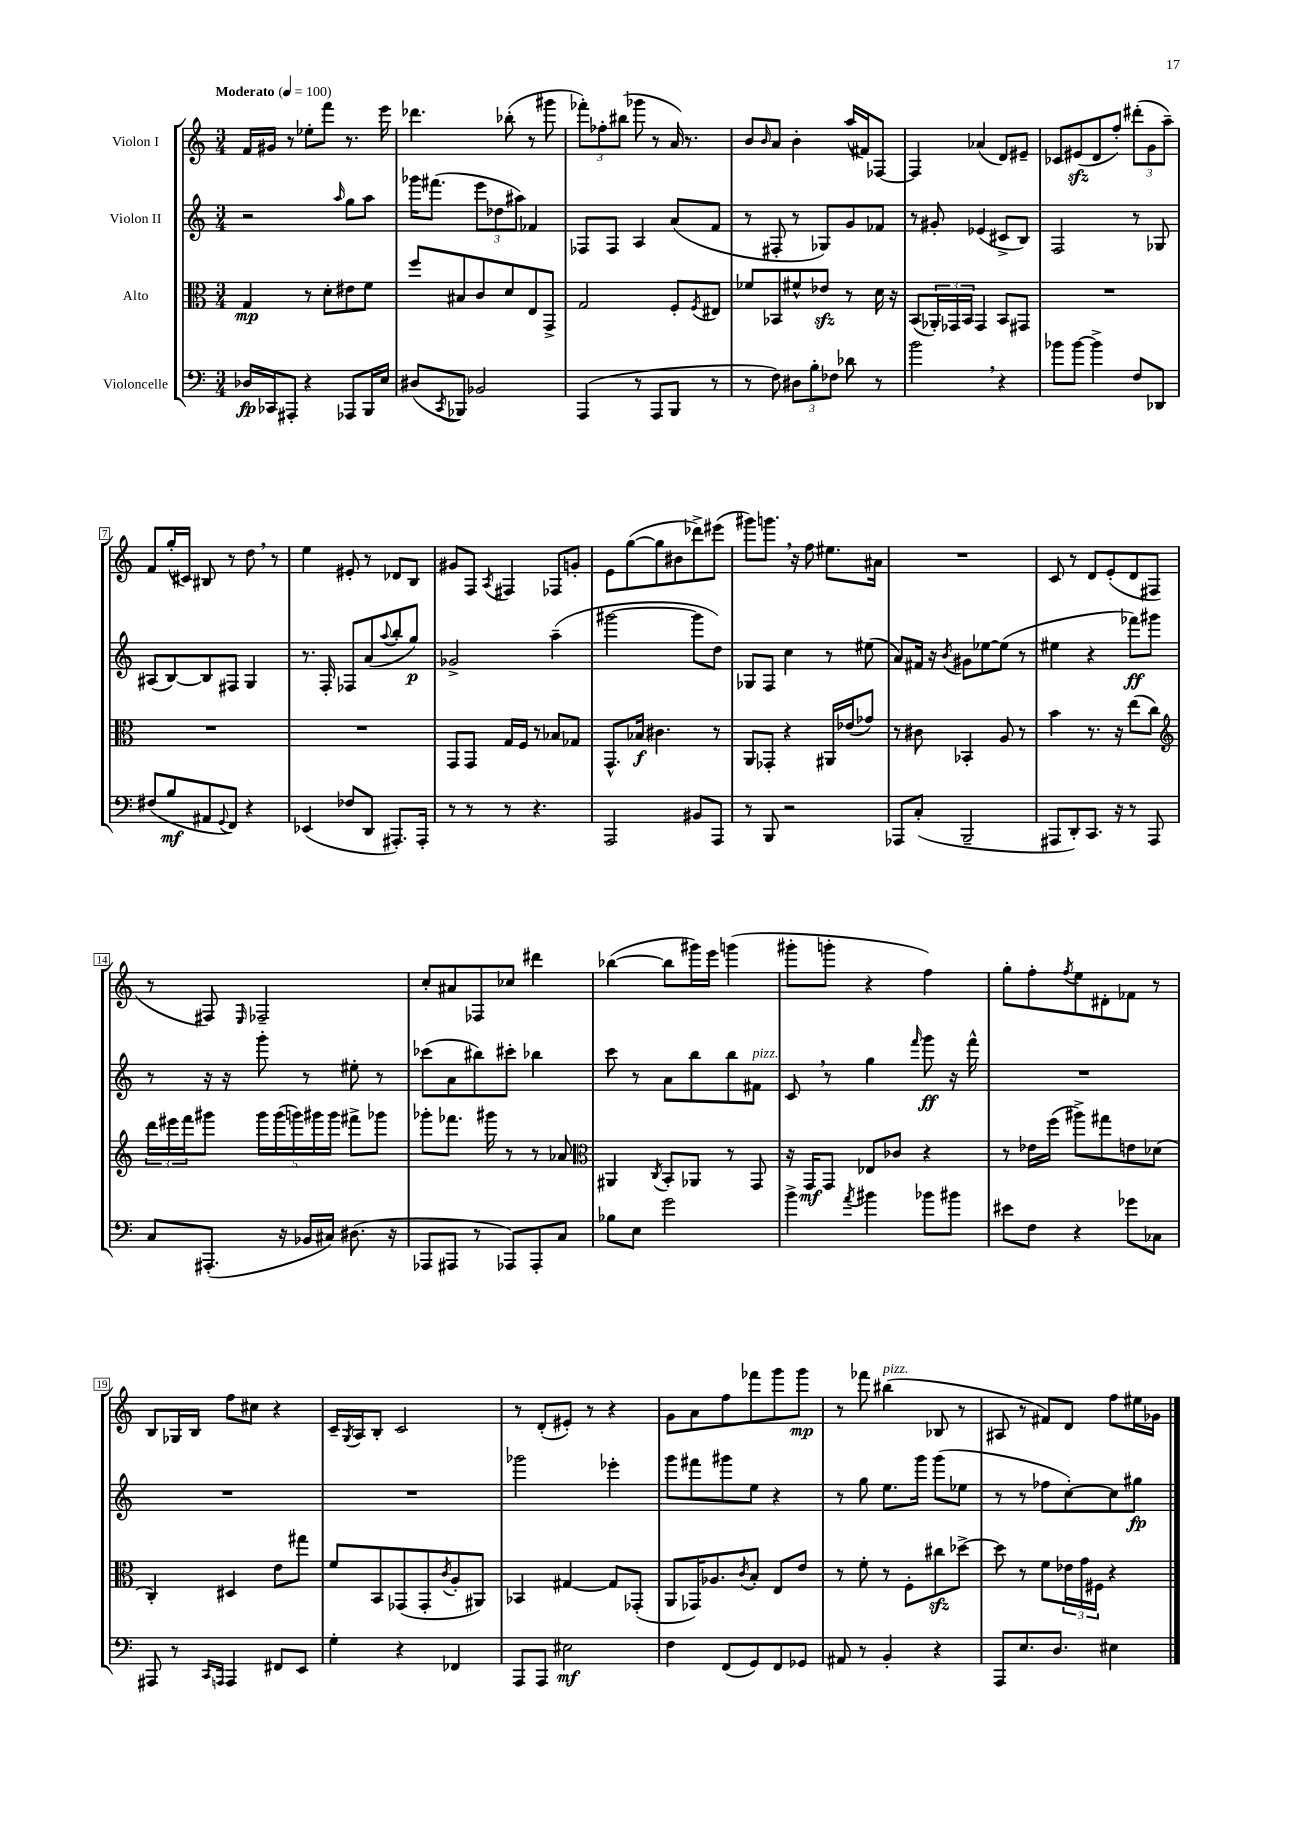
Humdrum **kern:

**kern	**kern	**kern	**kern
*staff4	*staff3	*staff2	*staff1
*clefF4	*clefC3	*clefG2	*clefG2
*k[]	*k[]	*k[]	*k[]
*M3/4	*M3/4	*M3/4	*M3/4
*MM100	*MM100	*MM100	*MM100
16D-	4G	2r	16f
16CC-	.	.	16g#
8AAA#'	.	.	8r
4r	8r	.	8ee-'
.	8d'	.	8fff
.	.	16qqaa	.
8AAA-	8e#	8gg	8.r
16BBB	8f	8aa	.
16E	.	.	16eee
=	=	=	=
(8D#	8ff	16ggg-	4.ddd-
.	.	(8.fff#	.
8qCC	.	.	.
8BBB-)	8B#	.	.
2BB-	8c	12eee	.
.	.	12dd-	.
.	8d	.	(8bb-'
.	.	12aa#)	.
.	8E	4f-	8r
.	8GG^	.	8ggg#
=	=	=	=
(4AAA	2G	8F-	12fff-')
.	.	.	12ff-'
.	.	8F-	.
.	.	.	(12bb#
8r	.	4A	8ggg-
8AAA	.	.	8r
8BBB	8F'	(8a	16a)
.	.	.	8.r
.	8qF	.	.
8r	8E#	8f	.
=	=	=	=
8r	8f-	8r	8b
.	.	.	16qqb
8F)	8BB-	8F#'	8a
12D#	8f#^^	8r	4b'
12B'	.	.	.
.	8e-	8G-)	.
12F-	.	.	.
8d-	8r	8g	(16aa
.	.	.	16f#)
8r	16d	8f-	[8F-
.	16r	.	.
=	=	=	=
2b	(8BB	8r	4F-]
.	24AA-')	8g#'	.
.	24GG-	.	.
.	24BB	.	.
.	4GG-	(4e-	(4a-
4r	8BB	8c#^	8d)
.	8GG#	8B)	8e#~
=	=	=	=
8b-	2.r	2F	8c-
[8b-	.	.	(8e#
4b-^]	.	.	8d
.	.	.	8ff')
8F	.	8r	(12ddd#'
.	.	.	12g
8DD-	.	8G-	.
.	.	.	12aa~)
=	=	=	=
(8F#	2.r	(8A#	8f
8B	.	[8B)	(16gg'
.	.	.	16c#)
8AA#	.	8B]	8B#
8qqGG	.	.	.
8FF)	.	8F#	8r
4r	.	4G	8dd
.	.	.	8r
=	=	=	=
(4EE-	2.r	8.r	4ee
.	.	16F'	.
8F-	.	8F-	8e#'
8DD	.	(8a	8r
.	.	8qqaa	.
8.AAA#')	.	8bb'	8d-
.	.	8gg)	8B
16AAA#'	.	.	.
=	=	=	=
8r	8GG	2g-^	8g#
8r	8GG	.	8F
.	.	.	8qA
8r	16G	.	4F#
.	16F	.	.
4.r	8r	.	.
.	8B-	(4aa~	8F-
.	8G-	.	8g'
=	=	=	=
2AAA	8.GG^^	[2ggg#	8e
.	.	.	([8gg
.	16B-	.	.
.	4.c#	.	8gg]
.	.	.	8b#
8BB#	.	8ggg#]	8ddd-^)
8AAA	8r	8dd)	(8eee#
=	=	=	=
8r	8AA	8G-	8ggg#)
8BBB	8GG-'	8F	8.ggg
2r	4r	4cc	.
.	.	.	16r
.	.	.	8ff
.	16AA#	8r	8.ee#
.	(16e-	.	.
.	8g-)	(8ee#	.
.	.	.	16a#
=	=	=	=
8AAA-	8r	8a)	2.r
(8C'	8c#	16f#	.
.	.	16r	.
.	.	8qb	.
2BBB~	4BB-'	8g#	.
.	.	[8ee-	.
.	8A	(8ee-]	.
.	8r	8r	.
=	=	=	=
8AAA#	4b	4ee#	8c
8DD')	.	.	8r
8.CC	8.r	4r	8d
.	.	.	(8e'
16r	16r	.	.
8r	(8ee	8fff-)	8d
8AAA#	8cc)	8ggg#	8F#
=	=	=	=
*	*clefG2	*	*
8C	24ddd	8r	8r
.	24eee#	.	.
.	24fff	.	.
(8.AAA#'	8ggg#	16r	8F#)
.	.	16r	.
.	.	.	16qqE
.	20ggg#	8ggg'	2F-~
.	(20ggg#	.	.
16r	.	.	.
.	20ggg)	.	.
16BB-	.	8r	.
.	20ggg#	.	.
16C#)	.	.	.
.	20ggg#	.	.
(8.D#	8fff#^	8ee#'	.
.	8ggg-	8r	.
16r	.	.	.
=	=	=	=
8AAA-	8ggg-'	(8ccc-	8cc'
8AAA#	8.fff-	8a	8a#
8r	.	8bb#)	8F-
.	16ggg#	.	.
8AAA-)	8r	8ccc#'	8cc-
8AAA-'	8r	4bb-	4ddd#
8C	8a-	.	.
=	=	=	=
*	*clefC3	*	*
8B-	4AA#	8ccc	([4bb-
8E	.	8r	.
.	8qC	.	.
2g	8BB'	8a	8bb-]
.	8AA-	8bb	16ggg#)
.	.	.	16eee
.	8r	8bb	(4ggg
.	8GG	8f#	.
=	=	=	=
4b^	16r	8c	8ggg#'
.	16GG	.	.
.	8GG	8r	8ggg'
8qa	.	.	.
4b#	8E-	4gg	4r
.	8c-	.	.
.	.	16qqfff	.
8b-	4r	8ggg	4ff)
8b#	.	16r	.
.	.	16fff^^	.
=	=	=	=
8e#	8r	2.r	8gg'
8F	16e-	.	8ff'
.	(16ff	.	.
.	.	.	8qff
4r	8aa#^)	.	8ee
.	8gg#	.	8d#'
8g-	8e	.	8f-
8C-	(8d-	.	8r
=	=	=	=
8AAA#	4C')	2.r	8B
8r	.	.	16G-
.	.	.	16B
16qqCC	.	.	.
16qqAAA	.	.	.
4AAA	4D#	.	8ff
.	.	.	8cc#
8FF#	8e	.	4r
8EE	8gg#	.	.
=	=	=	=
4G'	8f	2.r	16c~
.	.	.	8qG
.	.	.	16A
.	8BB	.	8B'
4r	(8GG-	.	2c
.	8GG-'	.	.
.	8qc	.	.
4FF-	8A'	.	.
.	8AA#)	.	.
=	=	=	=
8AAA	4BB-	2ggg-	8r
8AAA	.	.	(8d'
2E#	[4G#	.	8e#')
.	.	.	8r
.	8G#]	4eee-'	4r
.	(8GG-'	.	.
=	=	=	=
4F	8AA	8ggg	8g
.	16GG-)	8fff#	8a
.	8.A-	.	.
(8FF	.	8ggg#	8ff
.	8qc	.	.
8GG)	8B'	8ee	8fff-
8FF	8E	4r	8ggg
8GG-	8e	.	8ggg
=	=	=	=
8AA#	8r	8r	8r
8r	8f'	8gg	8fff-
4BB'	8r	8.ee	(4bb#
.	8F'	.	.
.	.	16ggg	.
4r	8cc#	(8ggg	8B-
.	[8dd-^	8ee-	8r
=	=	=	=
8AAA	8dd-]	8r	8A#
8.E	8r	8r	8r
.	8f	8ff-	8f#)
8.D	.	.	.
.	24e-	[8cc')	8d
.	24g	.	.
.	24F#	.	.
4E#	4r	8cc]	8ff
.	.	8gg#	16ee#
.	.	.	16g-
==	==	==	==
*-	*-	*-	*-
